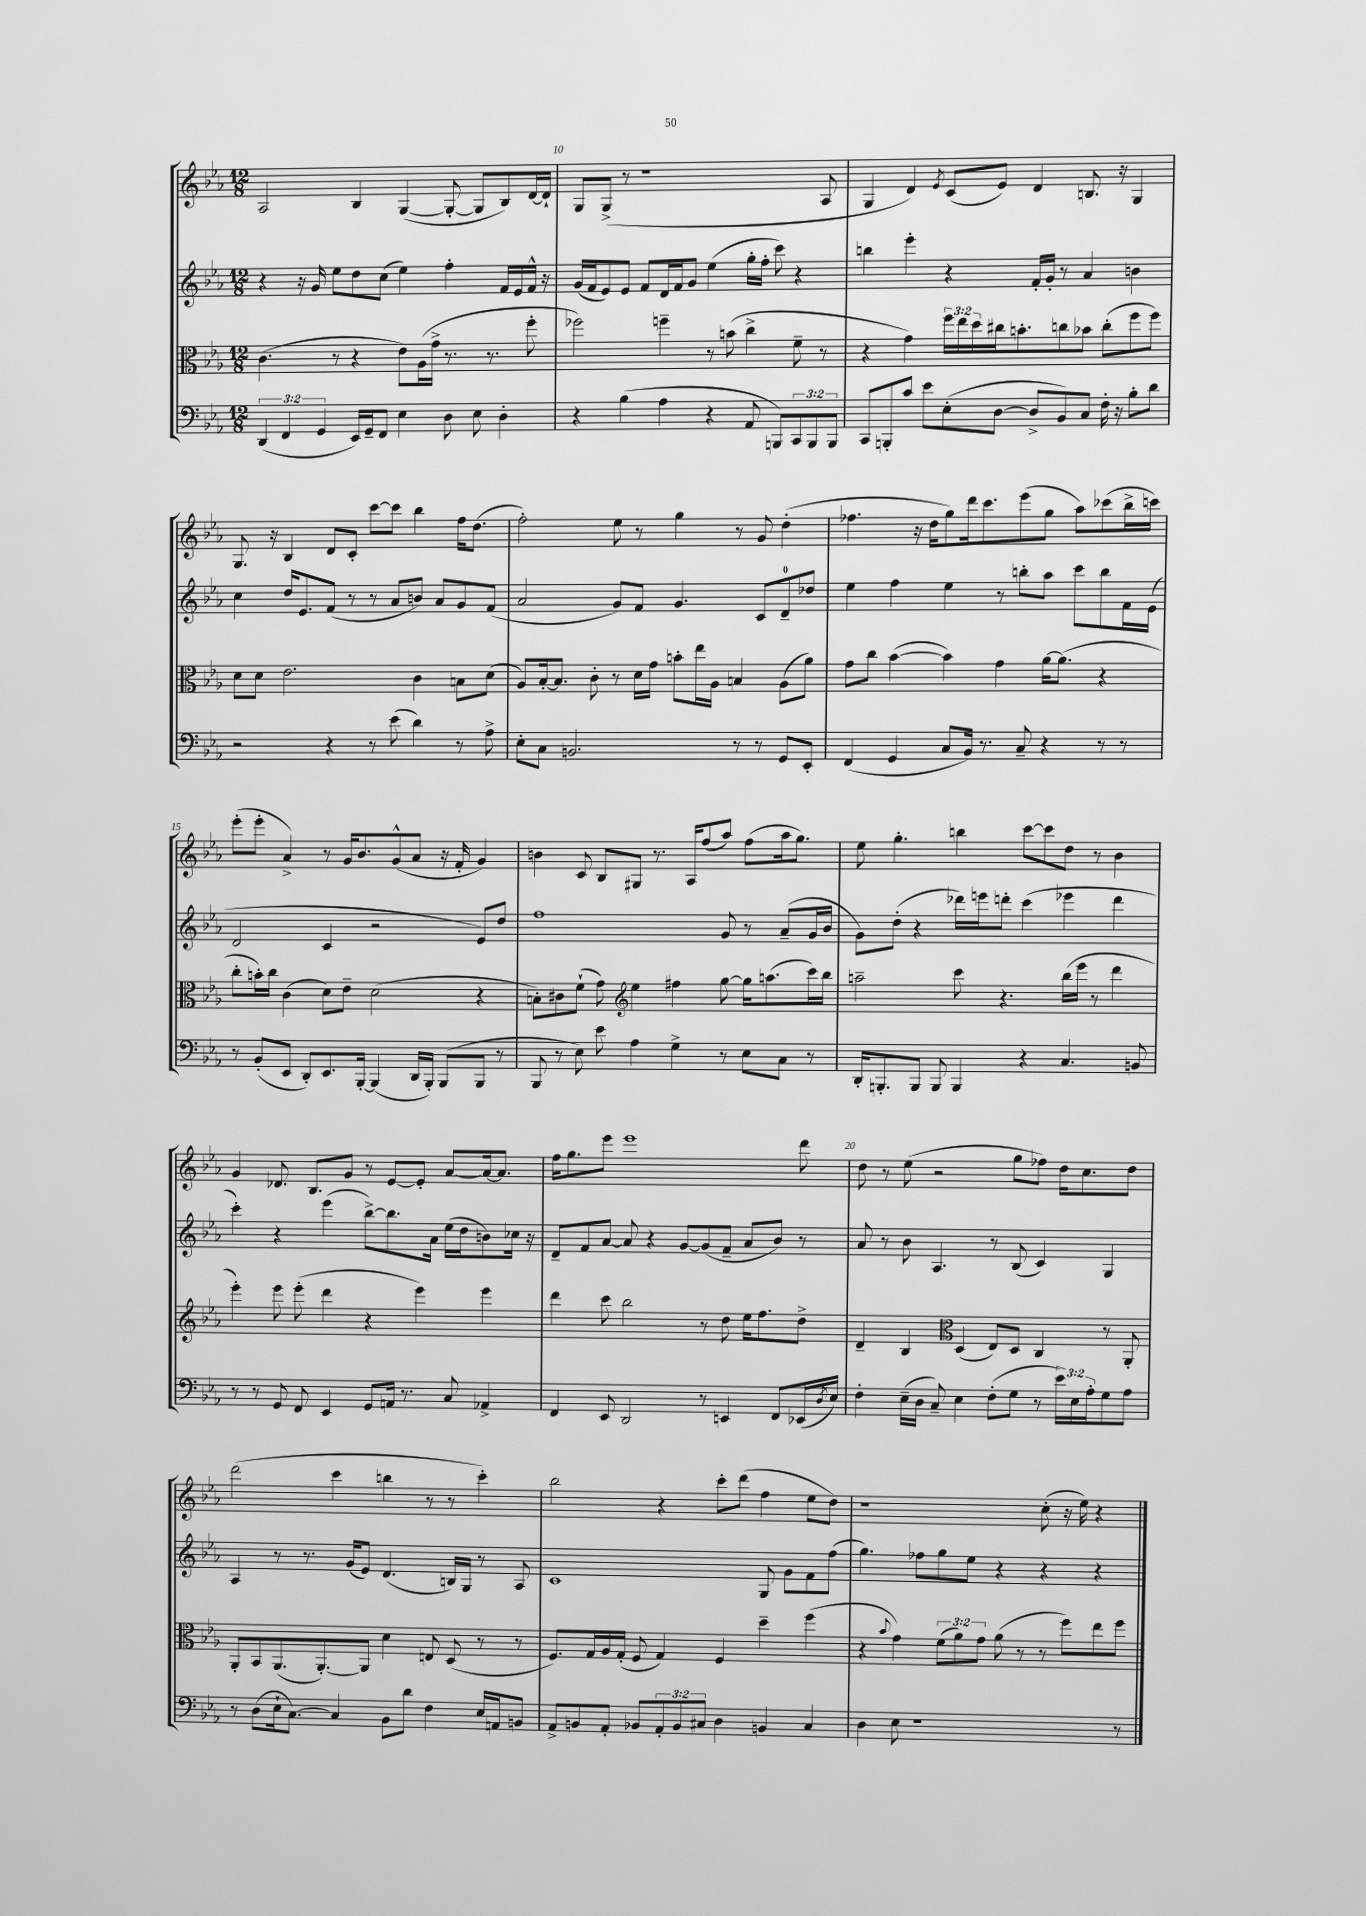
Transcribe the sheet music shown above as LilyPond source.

<<
\new StaffGroup <<
\new Staff = "s0" {
    \clef treble \key ees \major \numericTimeSignature \time 12/8
    aes2 bes4 g4~( g8~-. g8 bes8) d'16~ d'16-! |
    g8 g8->( r8 r1 aes8 |
    g4 d'4) \acciaccatura { ees'8 } c'8( ees'8) d'4 b8. r16 g4 |
    g8. r16 bes4 d'8 c'8-. c'''8~ c'''8 bes''4 f''16 d''8.( |
    f''2-.) ees''8 r8 g''4 r8 g'8 d''4-.( |
    fes''4. r16 d''16 g''8) d'''16 c'''8. ees'''8( g''8 aes''8) ces'''8( bes''16-> c'''16) |
    ees'''8-.( ees'''8-. aes'4->) r8 g'16 bes'8. g'8-^( aes'8 r16 f'16-. g'4) |
    b'4 c'8 bes8 gis8 r8. aes16 f''8( aes''8) f''8( aes''16 g''8.) |
    ees''8 g''4.-. b''4 c'''8~ c'''8 d''8 r8 bes'4 |
    g'4 des'8. bes8. g'8 r8 ees'8~ ees'8-. aes'8~ aes'16~ aes'8. |
    f''16 g''8. ees'''8 ees'''1 d'''8 |
    d''8 r8 ees''8( r2 g''8 fes''8) d''16 c''8. d''8 |
    d'''2( c'''4 b''4 r8 r8 c'''4-.) |
    bes''2 r4 c'''8-. d'''8( f''4 ees''8 d''8) |
    r1 c''8-.( r16 ees''16) r4 \bar "|." |
}
\new Staff = "s1" {
    \clef treble \key ees \major \numericTimeSignature \time 12/8
    r4 r16 g'16 ees''8 d''8 c''8( ees''4) f''4-. f'16 ees'16 f'16-^ r16 |
    g'16( f'16 ees'8) ees'8 f'8 d'16 f'16 g'8 ees''4( g''16-. f''16-. c'''8) r4 |
    b''4 ees'''4-. r4 f'16-. g'16-. r8 aes'4 b'4 |
    c''4 d''16 ees'8. f'8( r8 r8 aes'8 b'8) aes'8 g'8 f'8( |
    aes'2 g'8) f'8 g'4. c'8 d'8-0-- des''8 |
    ees''4 f''4 ees''4 r8 b''8-. aes''8 c'''8 b''8 f'16 ees'16( |
    d'2 c'4 r2 ees'8) d''8 |
    f''1 g'8 r8 aes'8--( g'16 bes'16 |
    g'8) d''8-.( r4 des'''16) e'''16 d'''8-. c'''4( ees'''4 d'''4 |
    c'''4-.) r4 ees'''4( bes''8~->) bes''8. aes'16 ees''16( d''16 b'8) ces''16 r16 |
    d'8-- f'8 aes'8~ aes'8 r4 g'8~ g'8( f'8-- aes'8 bes'8) r8 |
    aes'8 r8 bes'8 aes4. r8 bes8( c'4) g4 |
    aes4 r8 r8. g'16( ees'8) d'4.( b16) g16 r8 aes8 |
    c'1 g8 g'8 f'8 f''8( |
    g''4.) fes''8 g''8 ees''8 r4 r4 r4 \bar "|." |
}
\new Staff = "s2" {
    \clef alto \key ees \major \numericTimeSignature \time 12/8 \override Staff.TupletNumber.text = #tuplet-number::calc-fraction-text
    c'4.( r8 r4 ees'8) aes16( g'16-> r8. r8. f''8-. |
    fes''2) f''4-- r8 b'8( c''4-> f'8-- r8 |
    r4 g'4) \tuplet 3/2 { f''16 ees''16 d''16 } cis''16 b'8.-. c''8 bes'8 c''8-.( f''8 f''8) |
    d'8 d'8 ees'2. c'4 b8 d'8( |
    aes8) bes16~-. bes8. c'8-. r8 d'16 g'16 b'8-. ees''16 aes16 b4 aes8( aes'8) |
    g'8 c''8 bes'4~( bes'4) g'4 aes'16~ aes'8.( r4 |
    c''8-. b'16-.) c''16 c'4( d'8) ees'8-- d'2( r4 |
    b8-.) cis'8 f'8-!( g'8) \clef treble ees''4 fis''4 g''8~ g''16 a''8.( c'''16) bes''16 |
    a''2-- c'''8 r4. bes''16( ees'''16 r8 d'''4 |
    ees'''4-.) ees'''8 ees'''8-.( d'''4 r4 ees'''4) ees'''4 |
    d'''4 c'''8 bes''2 r8 d''8 ees''16 f''8. d''8-> |
    d'4-- bes4 \clef alto d4( ees8) d8 c4 r8 aes,8-. |
    aes,8-. bes,8 aes,8.( aes,8.~-.) aes,8 d'4 e8 d8( r8 r8 |
    f8.) g16 aes16 g16-.( f8 g4) f4 d''4-- f''4( |
    r4 \appoggiatura { bes'8 } g'4) \tuplet 3/2 { f'8( aes'8) g'8 } aes'8( r8 r8 f''8) ees''8 f''8 \bar "|." |
}
\new Staff = "s3" {
    \clef bass \key ees \major \numericTimeSignature \time 12/8 \override Staff.TupletNumber.text = #tuplet-number::calc-fraction-text
    \tuplet 3/2 { d,4( f,4 g,4 } ees,16) g,16-- f,8 ees4 d8 ees8 d4-. |
    r4 bes4( aes4 r4 aes,8 b,,8) \tuplet 3/2 { c,8 b,,8 b,,8 } |
    c,8 b,,8-. c'8 ees'8 ees8-.( d8~ d8-> bes,8) c8 f16-. r16 bes8-. d'8 |
    r2 r4 r8 ees'8( d'4) r8 aes8-> |
    ees8-. c8 b,2. r8 r8 g,8 ees,8-. |
    f,4( g,4 c8 bes,16) r8. c8-- r4 r8 r8 |
    r8 bes,8-.( ees,8 d,8-.) ees,8. bes,,16~-. bes,,4( d,16 bes,,16-.) bes,,8( bes,,8 r8 |
    bes,,8 r8 ees8) ees'8 aes4 g4-> r8 ees8 c8 r8 |
    d,16-. b,,8.-. b,,8 b,,8 b,,4 r4 c4. b,8 |
    r8 r8 g,8 f,8 ees,4 g,8 a,16 r8. c8 aes,4-> |
    f,4 ees,8 d,2 r8 e,4 f,8 ees,16( \acciaccatura { d8 } ees16) |
    f4-. ees16--( d16 c8--) ees4 f8-.( g8 r8 \tuplet 3/2 { ees'16) ees16 aes16-. } g8 aes8 |
    r8 d8( ees16-! c8.~) c4 bes,8 d'8 f4 ees16 a,16 b,8 |
    aes,8-> b,8 aes,8-. bes,8 \tuplet 3/2 { aes,8-. bes,8 cis8 } d4 b,4 cis4 |
    d4 ees8 r1 r8 \bar "|." |
}
>>
>>
\layout { \context { \Score currentBarNumber = #9 \override BarNumber.break-visibility = ##(#f #t #t) barNumberVisibility = #(every-nth-bar-number-visible 5) } }
